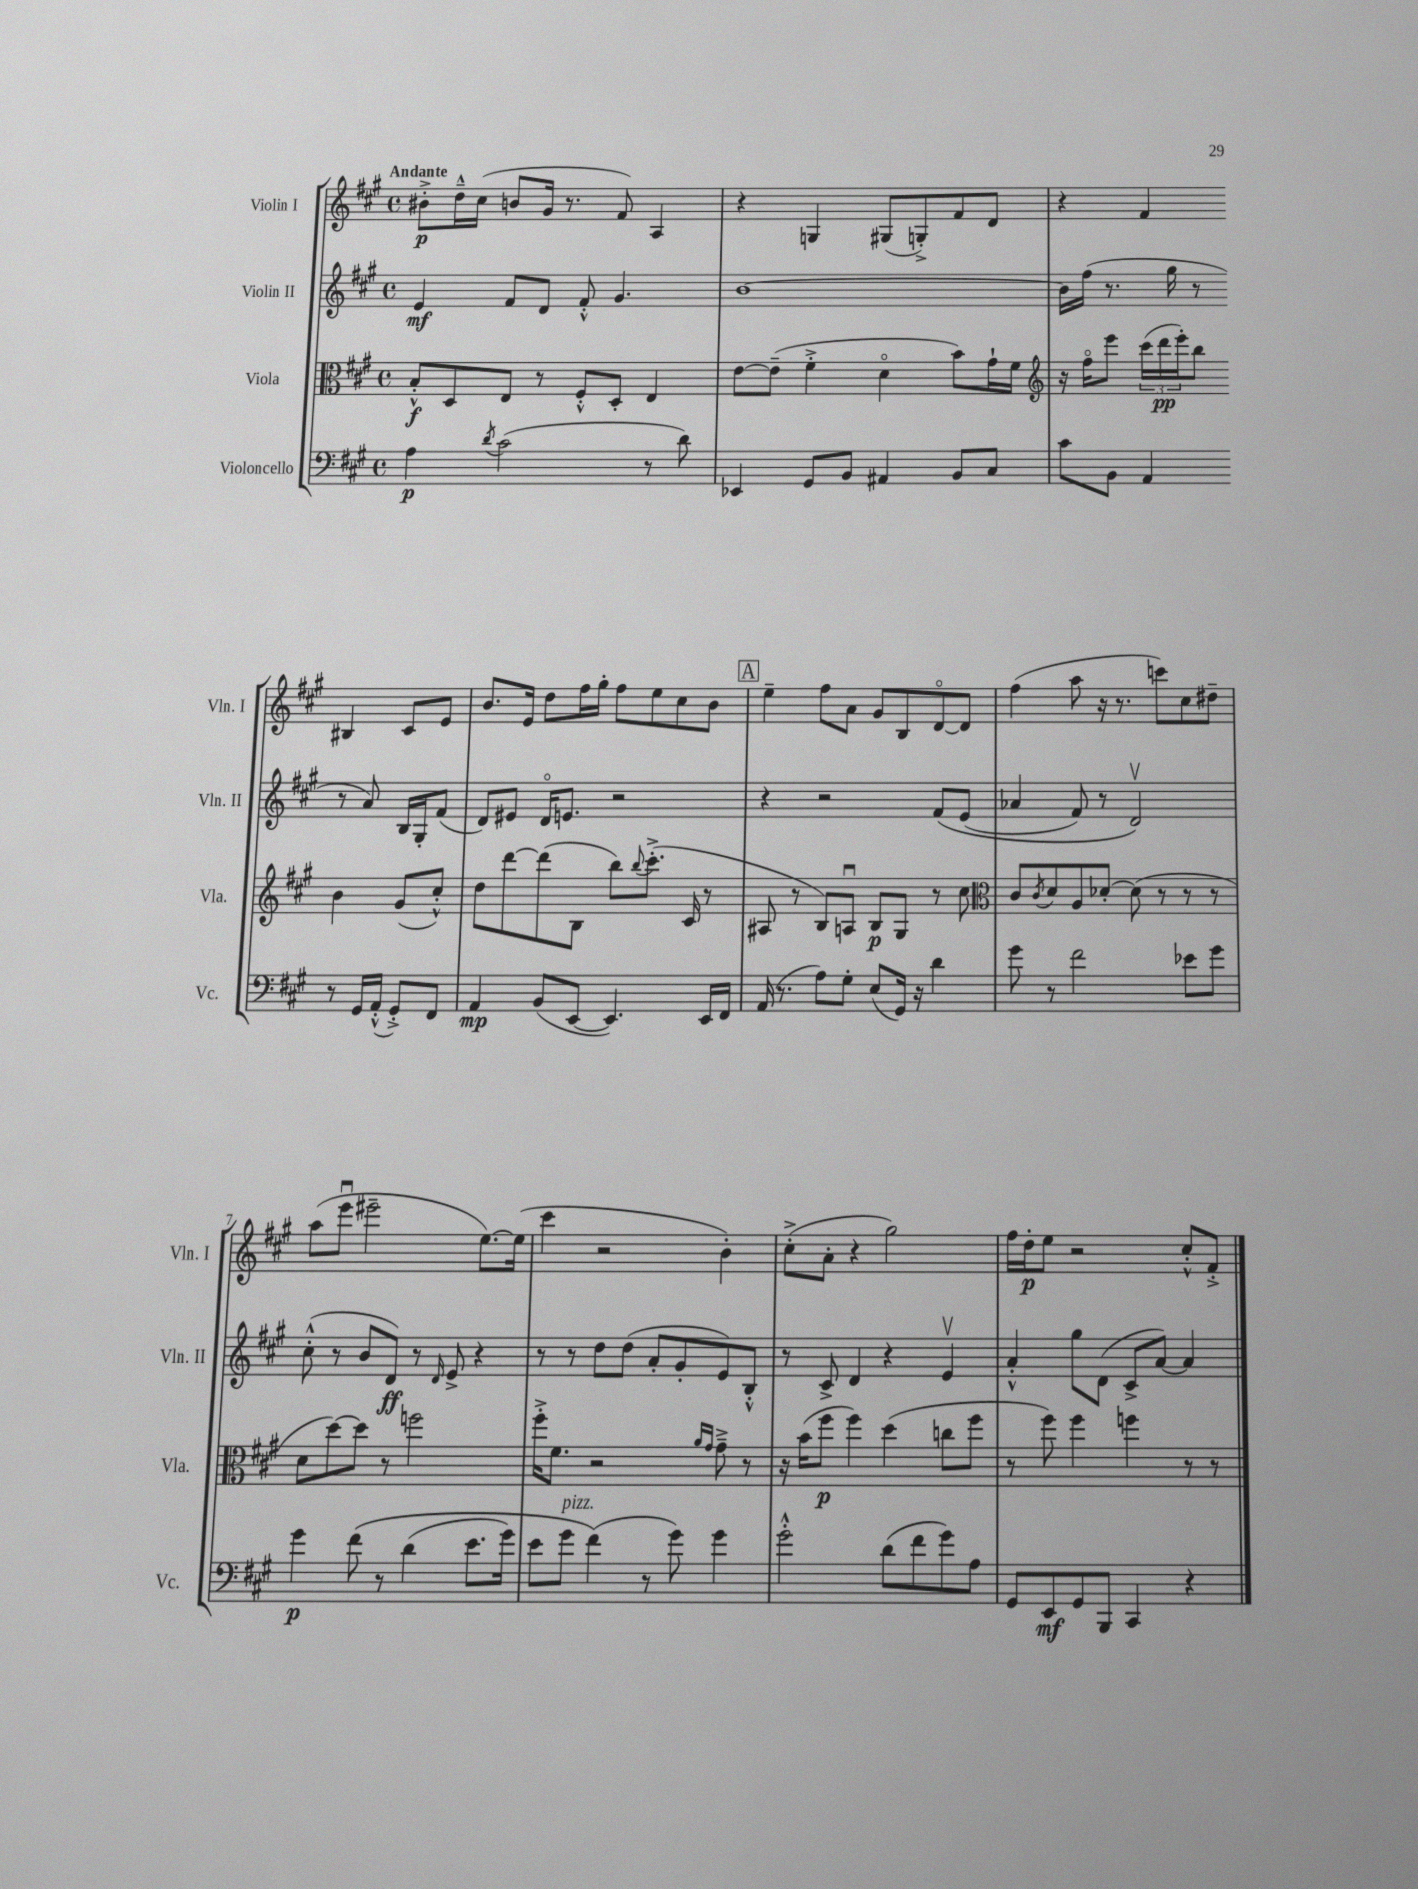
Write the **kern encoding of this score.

**kern	**dynam	**kern	**dynam	**kern	**dynam	**kern	**dynam
*part4	*part4	*part3	*part3	*part2	*part2	*part1	*part1
*staff4	*staff4	*staff3	*staff3	*staff2	*staff2	*staff1	*staff1
*I"Violoncello	*	*I"Viola	*	*I"Violin II	*	*I"Violin I	*
*I'Vc.	*	*I'Vla.	*	*I'Vln. II	*	*I'Vln. I	*
*clefF4	*	*clefC3	*	*clefG2	*	*clefG2	*
*k[f#c#g#]	*	*k[f#c#g#]	*	*k[f#c#g#]	*	*k[f#c#g#]	*
*M4/4	*	*M4/4	*	*M4/4	*	*M4/4	*
*met(c)	*	*met(c)	*	*met(c)	*	*met(c)	*
=1	=1	=1	=1	=1	=1	=1	=1
!	!	!	!	!	!	!LO:TX:a:B:t=Andante	!
4A\	p	8B'^^/L	f	4e/	mf	8b#X'^\L	p
.	.	8D/	.	.	.	16dd~^^\L	.
.	.	.	.	.	.	(16cc#\JJ	.
8qd/	.	.	.	.	.	.	.
(2c#\	.	8E/J	.	8f#/L	.	8bn/L	.
.	.	8r	.	8d/J	.	16g#/Jk	.
.	.	.	.	.	.	8.r	.
.	.	8F#'^^/L	.	8f#'^^/	.	.	.
.	.	8D'/J	.	4.g#/	.	8f#/)	.
8r	.	4E/	.	.	.	4A/	.
8d\)	.	.	.	.	.	.	.
=2	=2	=2	=2	=2	=2	=2	=2
4EE-X/	.	[8e\L	.	[1b	.	4r	.
.	.	(8e~\J]	.	.	.	.	.
8GG#/L	.	4f#'^\	.	.	.	4Gn/	.
8BB/J	.	.	.	.	.	.	.
4AA#X/	.	4d\	.	.	.	(8G#X/L	.
.	.	.	.	.	.	8Gn'^/)	.
8BB/L	.	8b\L)	.	.	.	8f#/	.
8C#/J	.	16g#`\L	.	.	.	8d/J	.
.	.	16f#\JJ	.	.	.	.	.
=3	=3	=3	=3	=3	=3	=3	=3
*	*	*clefG2	*	*	*	*	*
8c#\L	.	16r	.	16b\LL]	.	4r	.
.	.	16ff#\KL	.	(16ff#\JJ	.	.	.
8BB\J	.	8eee\J	.	8.r	.	.	.
4AA/	.	(24ccc#\LL	.	.	.	4f#/	.
.	.	24ddd\	pp	.	.	.	.
.	.	.	.	16gg#\	.	.	.
.	.	24eee'\J)	.	.	.	.	.
.	.	8bb\J	.	8r	.	.	.
8r	.	4b\	.	8r	.	4B#X/	.
16GG#/LL	.	.	.	8a/)	.	.	.
(16AA'^^/JJ	.	.	.	.	.	.	.
8GG#'^/L)	.	(8g#/L	.	16B/LL	.	8c#/L	.
.	.	.	.	16G#'/J	.	.	.
8FF#/J	.	8cc#'^^/J)	.	(8f#/J	.	8e/J	.
!!LO:LB:g=z
=4	=4	=4	=4	=4	=4	=4	=4
4AA/	mp	8dd\L	.	8d/L)	.	8.b/L	.
.	.	[8ddd\	.	8e#X/J	.	.	.
.	.	.	.	.	.	16e/Jk	.
(8BB/L	.	(8ddd\]	.	16d/KL	.	8dd\L	.
.	.	.	.	8.en/J	.	.	.
[8EE/J	.	8B\J	.	.	.	16ff#\L	.
.	.	.	.	.	.	16gg#'\JJ	.
4.EE/])	.	8bb\L)	.	2r	.	8ff#\L	.
.	.	8qqbb/	.	.	.	.	.
.	.	(8.ccc#'^\J	.	.	.	8ee\	.
.	.	.	.	.	.	8cc#\	.
.	.	16c#/	.	.	.	.	.
16EE/LL	.	8r	.	.	.	8b\J	.
16FF#/JJ	.	.	.	.	.	.	.
!!LO:REH:place=s1:t=A
=5	=5	=5	=5	=5	=5	=5	=5
(16AA/	.	8A#X/	.	4r	.	4ee~\	.
8.r	.	.	.	.	.	.	.
.	.	8r	.	.	.	.	.
8A\L)	.	8B/L)	.	2r	.	8ff#\L	.
8G#'\J	.	8Anu/J	.	.	.	8a\J	.
(8E/L	.	8B/L	p	.	.	8g#/L	.
16GG#/Jk)	.	8G#/J	.	.	.	8B/	.
16r	.	.	.	.	.	.	.
4d\	.	8r	.	(8f#/L	.	[8d/	.
.	.	8cc#\	.	(8e/J	.	8d/J]	.
=6	=6	=6	=6	=6	=6	=6	=6
*	*	*clefC3	*	*	*	*	*
8g#\	.	8c#/L	.	4a-X/	.	(4ff#\	.
.	.	8qc#/	.	.	.	.	.
8r	.	8d/	.	.	.	.	.
2f#\	.	8A/	.	8f#/)	.	8aa\	.
.	.	[8d-X'/J	.	8r	.	16r	.
.	.	.	.	.	.	8.r	.
.	.	(8d-\]	.	2dv/)	.	.	.
.	.	8r	.	.	.	8cccn\L)	.
8e-X\L	.	8r	.	.	.	8cc#\	.
8g#\J	.	8r	.	.	.	8dd#X~\J	.
!!LO:LB:g=z
=7	=7	=7	=7	=7	=7	=7	=7
4g#\	p	8d\L	.	(8cc#'^^\	.	(8aa\L	.
.	.	[8dd\)	.	8r	.	8eeeu\J	.
(8f#\	.	8dd\J]	.	8b/L	.	2eee#X~\	.
8r	.	8r	.	8d/J)	ff	.	.
(4d\	.	2ffn\	.	8r	.	.	.
.	.	.	.	16qqd/	.	.	.
.	.	.	.	8e^/	.	.	.
8.e\L	.	.	.	4r	.	[8.ee\L)	.
16g#\Jk)	.	.	.	.	.	(16ee\Jk]	.
=8	=8	=8	=8	=8	=8	=8	=8
8e\L	.	16ff#'^\KL	.	8r	.	4ccc#\	.
.	.	8.f#\J	.	.	.	.	.
!LO:TX:a:i:t=pizz.	!	!	!	!	!	!	!
8g#\J	.	.	.	8r	.	.	.
(4f#\)	.	2r	.	8dd\L	.	2r	.
.	.	.	.	(8dd\J	.	.	.
8r	.	.	.	8a'/L	.	.	.
8g#\)	.	.	.	8g#'/	.	.	.
.	.	16qqa/LL	.	.	.	.	.
.	.	16qqg#/JJ	.	.	.	.	.
4g#\	.	8g#~^\	.	8e/)	.	4b'\)	.
.	.	8r	.	8B'^^/J	.	.	.
=9	=9	=9	=9	=9	=9	=9	=9
2g#'^^\	.	16r	.	8r	.	(8cc#'^\L	.
.	.	(16b\KL	.	.	.	.	.
.	.	8ff#\J	p	8c#^/	.	8a'\J	.
.	.	4ff#\)	.	4d/	.	4r	.
(8d\L	.	(4dd\	.	4r	.	2gg#\)	.
8f#\	.	.	.	.	.	.	.
8g#\)	.	8ccn\L	.	4ev/	.	.	.
8A\J	.	8ff#\J	.	.	.	.	.
=10	=10	=10	=10	=10	=10	=10	=10
8GG#/L	.	8r	.	4a'^^/	.	16ff#\LL	.
.	.	.	.	.	.	16dd'\J	p
8EE/	mf	8ff#\)	.	.	.	8ee\J	.
8GG#/	.	4ff#\	.	8gg#\L	.	2r	.
8BBB/J	.	.	.	(8d\J	.	.	.
4CC#/	.	4ffn\	.	8c#^/L	.	.	.
.	.	.	.	[8a/J)	.	.	.
4r	.	8r	.	4a/]	.	8cc#'^^/L	.
.	.	8r	.	.	.	8f#'^/J	.
==	==	==	==	==	==	==	==
*-	*-	*-	*-	*-	*-	*-	*-
